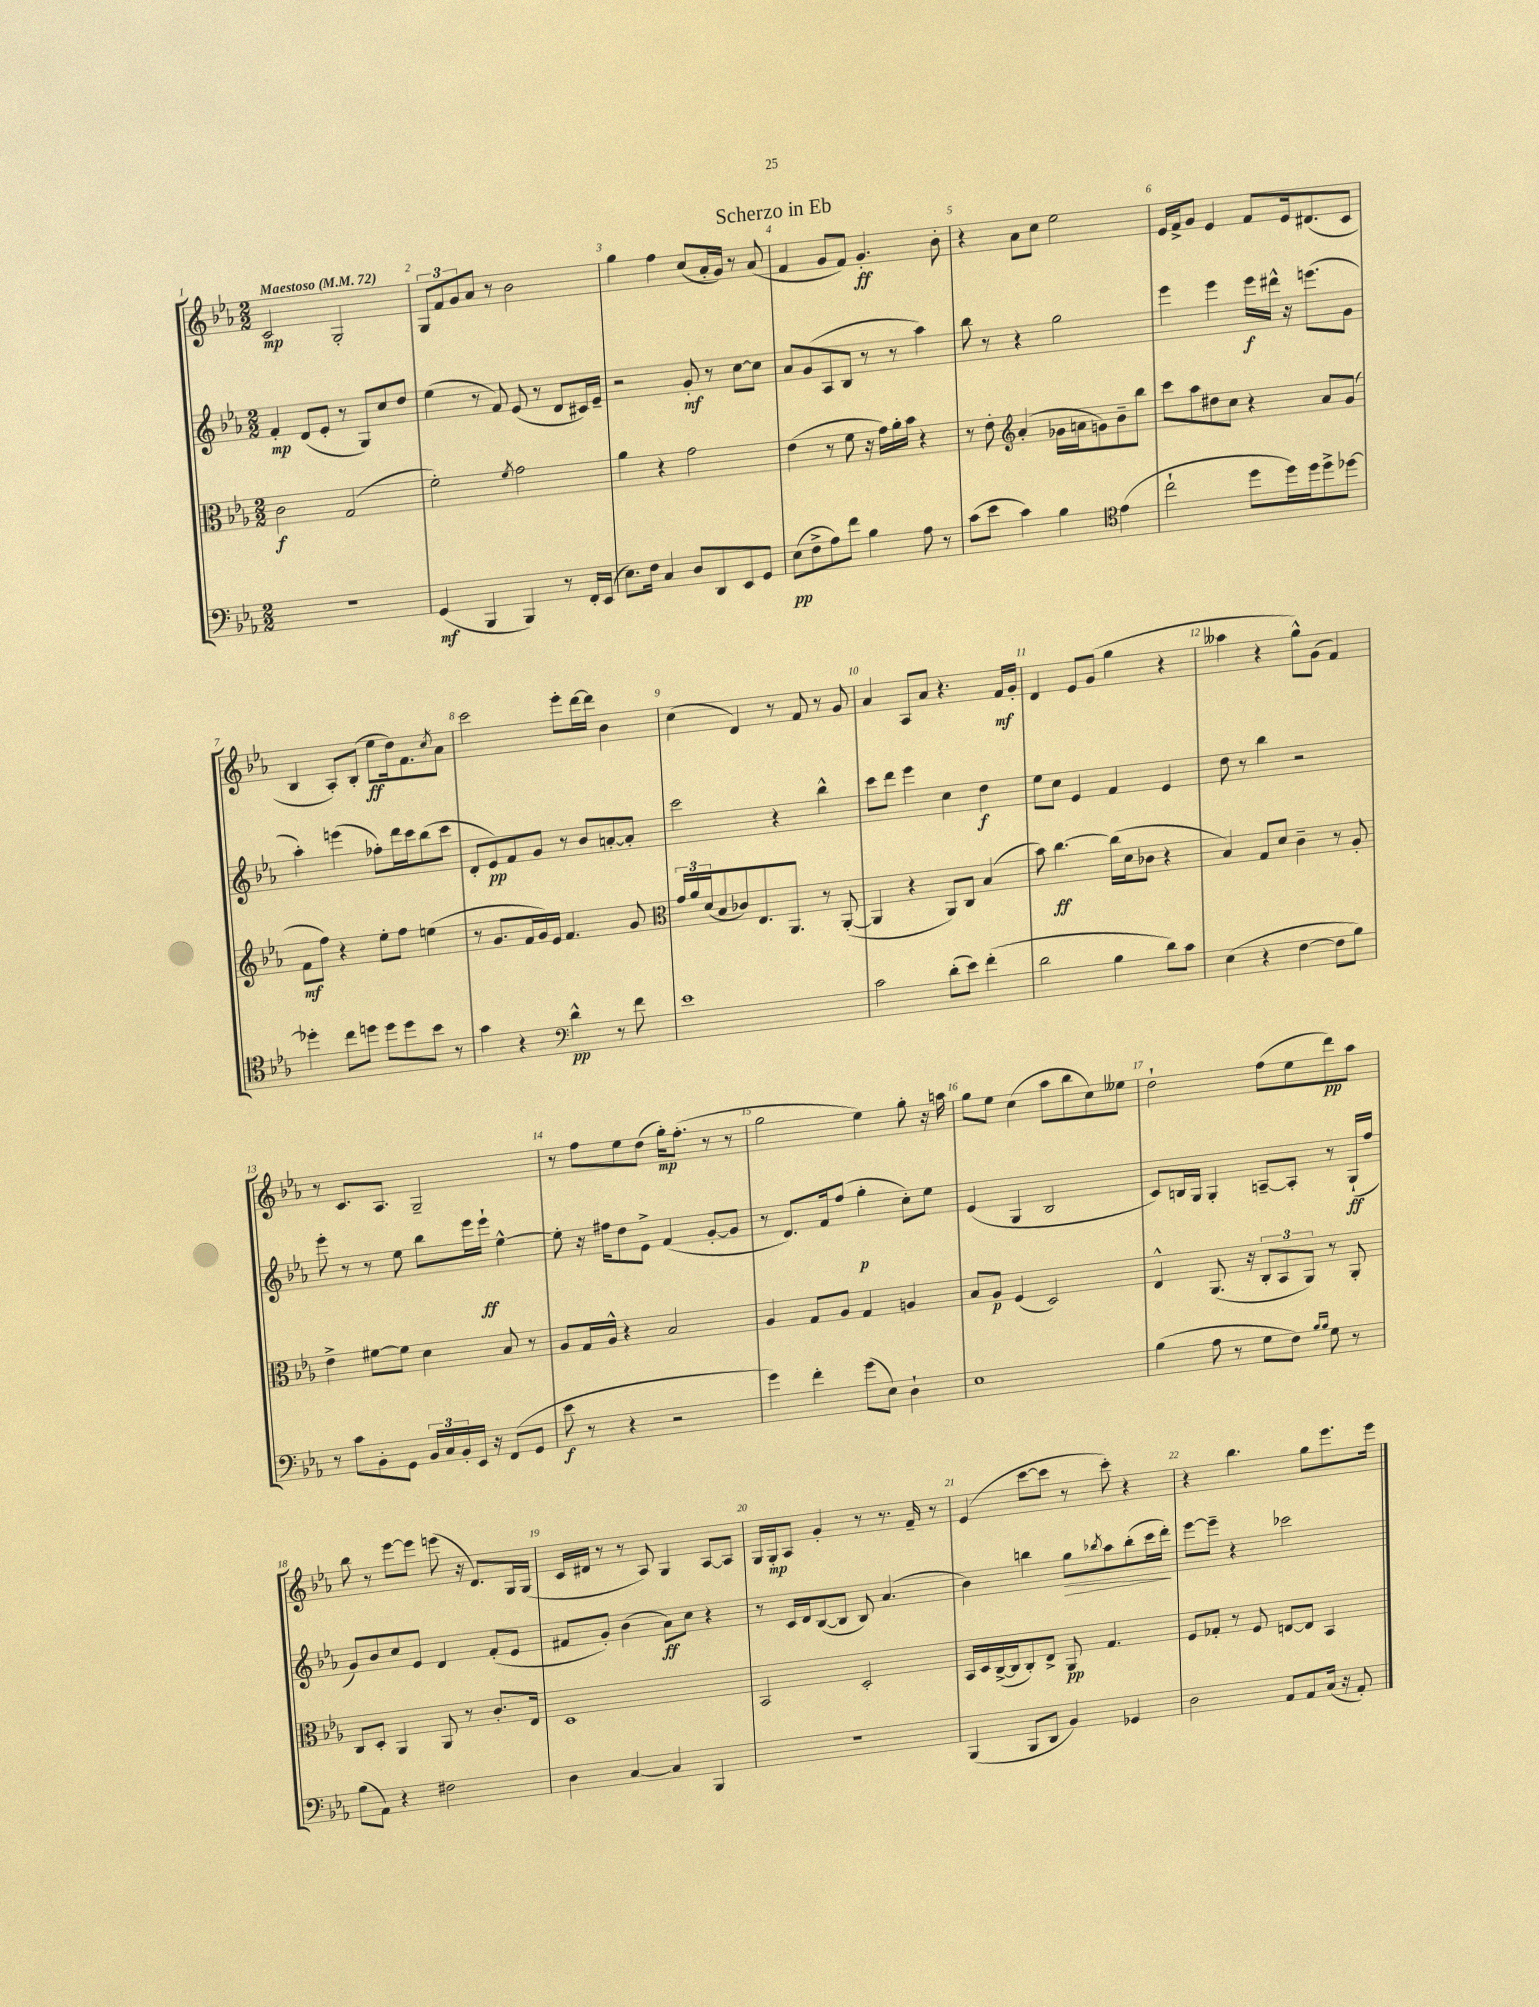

**kern	**kern	**kern	**kern
*staff4	*staff3	*staff2	*staff1
*clefF4	*clefC3	*clefG2	*clefG2
*k[b-e-a-]	*k[b-e-a-]	*k[b-e-a-]	*k[b-e-a-]
*M2/2	*M2/2	*M2/2	*M2/2
*MM72	*MM72	*MM72	*MM72
1r	2c	4f'	2c
.	.	(8d	.
.	.	8e-'	.
.	(2G	8r	2G'
.	.	8G)	.
.	.	8cc	.
.	.	8dd	.
=	=	=	=
(4GG	2f')	(4ee-	12G
.	.	.	12f
.	.	.	12g
4BBB-	.	8r	8a-
.	.	8f)	8r
.	8qf	.	.
4BBB-)	2g	(8e-	2b-
.	.	8r	.
8r	.	8d	.
16FF'	.	16c#)	.
(16EE-	.	16e-~	.
=	=	=	=
8.E-)	4a-	2r	4gg
16F	.	.	.
4C	4r	.	4ff
8D	2g	8g'	(8cc
8DD	.	8r	16a-'
.	.	.	16g)
8EE-	.	[8cc	8r
8GG	.	8cc]	(8a-
=	=	=	=
(8E-	(4e-	8a-	4f
8F^	.	(8g	.
8A-)	8r	8A-	8g
8f	8f	8B-	8f)
4B-	16r	8r	4.g'
.	16g)	.	.
.	16a-'	8r	.
.	16b-	.	.
8A-	4r	4aa-)	.
8r	.	.	8b-'
=	=	=	=
(8c	8r	8bb-	4r
8e-	8e-'	8r	.
*	*clefG2	*	*
4c)	(4a-'	4r	8a-
.	.	.	8cc
4B-	16g-	2gg	2ee-
.	16a	.	.
.	8g)	.	.
*clefC4	*	*	*
(4e-	8b-~	.	.
.	8bb-	.	.
=	=	=	=
2cc`	8ccc	4eee-	16e-
.	.	.	16f^
.	8aa-	.	8g
.	8dd#	4eee-	4e-
.	8cc	.	.
8dd	4r	16eee-	8f
.	.	16ddd#^^	.
16dd)	.	16r	16e-
16dd	.	(8.eee	(8.d#
8dd^	8a-	.	.
[8dd-	(8g	8g	8c
=	=	=	=
4dd-']	8f	4aa-')	4B-
.	8ff)	.	.
8cc	4r	(4eee	8A-')
8dd	.	.	(8B-'
8dd	8ee-'	8ff-')	8ee-
8dd	8ff	16ddd	16dd)
.	.	16ccc	8.f
8b-	(4ee	(8bb-	.
.	.	.	8qcc
8r	.	8ccc	8a-
=	=	=	=
4g	8r	8d'	2ccc
.	8.g	8e-)	.
4r	.	8f	.
.	16f	.	.
.	16g)	8g	.
.	16e-	.	.
*clefF4	*	*	*
4d^^	4.f	8r	8eee-'
.	.	8b-	[16ddd
.	.	.	16ddd]
8r	.	[8a'	4b-
8f	8g	8a']	.
=	=	=	=
*	*clefC3	*	*
1e-	24g	2ccc	(4cc
.	24a-	.	.
.	(24d	.	.
.	8B-	.	.
.	8c-)	.	4d)
.	8.E-	.	.
.	.	4r	8r
.	8.AA-	.	.
.	.	.	8f
.	8r	4bb-^^	8r
.	([8AA-'	.	8g
=	=	=	=
2c	4AA-]	8ccc	4a-
.	.	8ddd	.
.	4r	4eee-	8A-
.	.	.	8a-
(8d'	8AA-)	4cc	4.r
8e-)	8C	.	.
(4f'	(4B-	4dd	.
.	.	.	16f
.	.	.	16g'
=	=	=	=
2d	8b-)	8ee-	4d
.	[4.cc	8cc	.
.	.	4e-	8e-
.	.	.	(8g
4B-	(16cc]	4f	4gg
.	16d	.	.
.	8c-	.	.
8d)	4r	4e-	4r
8c	.	.	.
=	=	=	=
(4E-	4B-)	8dd	4aa--
.	.	8r	.
4r	8G	4bb-	4r
.	8d	.	.
[4F	4c~	2r	8gg^^)
.	.	.	(8g
8F]	8r	.	4f)
8B-)	8A-'	.	.
=	=	=	=
8r	4e-^	8eee-'	8r
8c	.	8r	8.c
8BB-'	[8f#	8r	.
.	.	.	8.A-
8GG	8f#]	8ee-	.
24BB-	4d	8bb-	2G~
24C	.	.	.
24BB-'	.	.	.
16EE-	.	16eee-	.
16r	.	16eee-`	.
(8FF	8B-	[4ee-^^	.
8GG	8r	.	.
=	=	=	=
8e-	8A-	8ee-']	8r
8r	16G	16r	8ff
.	16A-^^	16ff#	.
4r	4r	8dd	8ee-
.	.	8e-^	(8dd
2r	2B-	(4f	16gg')
.	.	.	(8.ff'
.	.	[8g'	8r
.	.	8g]	8r
=	=	=	=
4g)	4A-	8r	2gg
.	.	8.d)	.
4f'	8G	.	.
.	.	16f	.
.	8A-	(8ff	.
(8g	4G	4gg'	4ee-)
8E-)	.	.	.
4D`	4A	8cc')	8gg'
.	.	8ee-	16r
.	.	.	16aa
=	=	=	=
1E-	8B-	(4e-	8gg
.	8A-	.	8ee-
.	(4F	4G	(4cc
.	2D)	2B-	8aa-
.	.	.	8bb-
.	.	.	8cc)
.	.	.	8ee--
=	=	=	=
(4B-	4E-^^	8c)	2dd`
.	.	16B	.
.	.	16G	.
8A-	(8.AA-	4G'	.
8r	.	.	.
.	16r	.	.
8G	12C'	[8A~	(8ff
.	12BB-	.	.
8F)	.	8A']	8ee-
.	12AA-)	.	.
16qqB-	.	.	.
16qqB-	.	.	.
8G	8r	8r	8ddd)
8r	8AA-'	(16G`	8aa-
.	.	16ff	.
=	=	=	=
(8B-	8C	8g)	8bb-
8AA-)	8D'	8b-	8r
4r	4AA-	8cc	[8eee-
.	.	8e-	8eee-]
2F#	8AA-	4d	(8eee
.	8r	.	16r
.	.	.	8.d)
.	8.c'	(8f'	.
.	.	8e-	16G
.	16E-	.	(16G
=	=	=	=
4D	1D	8f#	16c
.	.	.	16d#
.	.	8g')	8r
[4C	.	(4b-	8r
.	.	.	8A-)
4C]	.	8a-)	4G
.	.	8cc	.
4BBB-	.	4r	[8A-
.	.	.	8A-]
=	=	=	=
1r	2BB-	8r	16G
.	.	.	16G'
.	.	16c	8A-
.	.	16d	.
.	.	([8B-	4g'
.	.	8B-]	.
.	2D'	8B-)	8r
.	.	(4.a-	8.r
.	.	.	16f~
.	.	.	8r
=	=	=	=
(4BBB-	16BB-	4b-)	(4e-
.	16D	.	.
.	([16C^	.	.
.	16C]	.	.
8BBB-	8C')	4bb	[8ccc
8DD	8E-^	.	8ccc]
4BB-)	8AA-	8gg	8r
.	.	8qbb-	.
.	4.G	8aa-	8ccc')
4GG-	.	(8bb-'	4r
.	.	16ccc	.
.	.	16ddd')	.
=	=	=	=
2D	8F	[8eee-	4r
.	8G-'	8eee-~]	.
.	8r	4r	4.bb-
.	8F	.	.
8AA-	[8E	2ccc-	.
8AA-	8E]	.	8gg
(16C	4BB-	.	8.eee-
16r	.	.	.
8AA-')	.	.	.
.	.	.	16eee-
==	==	==	==
*-	*-	*-	*-
